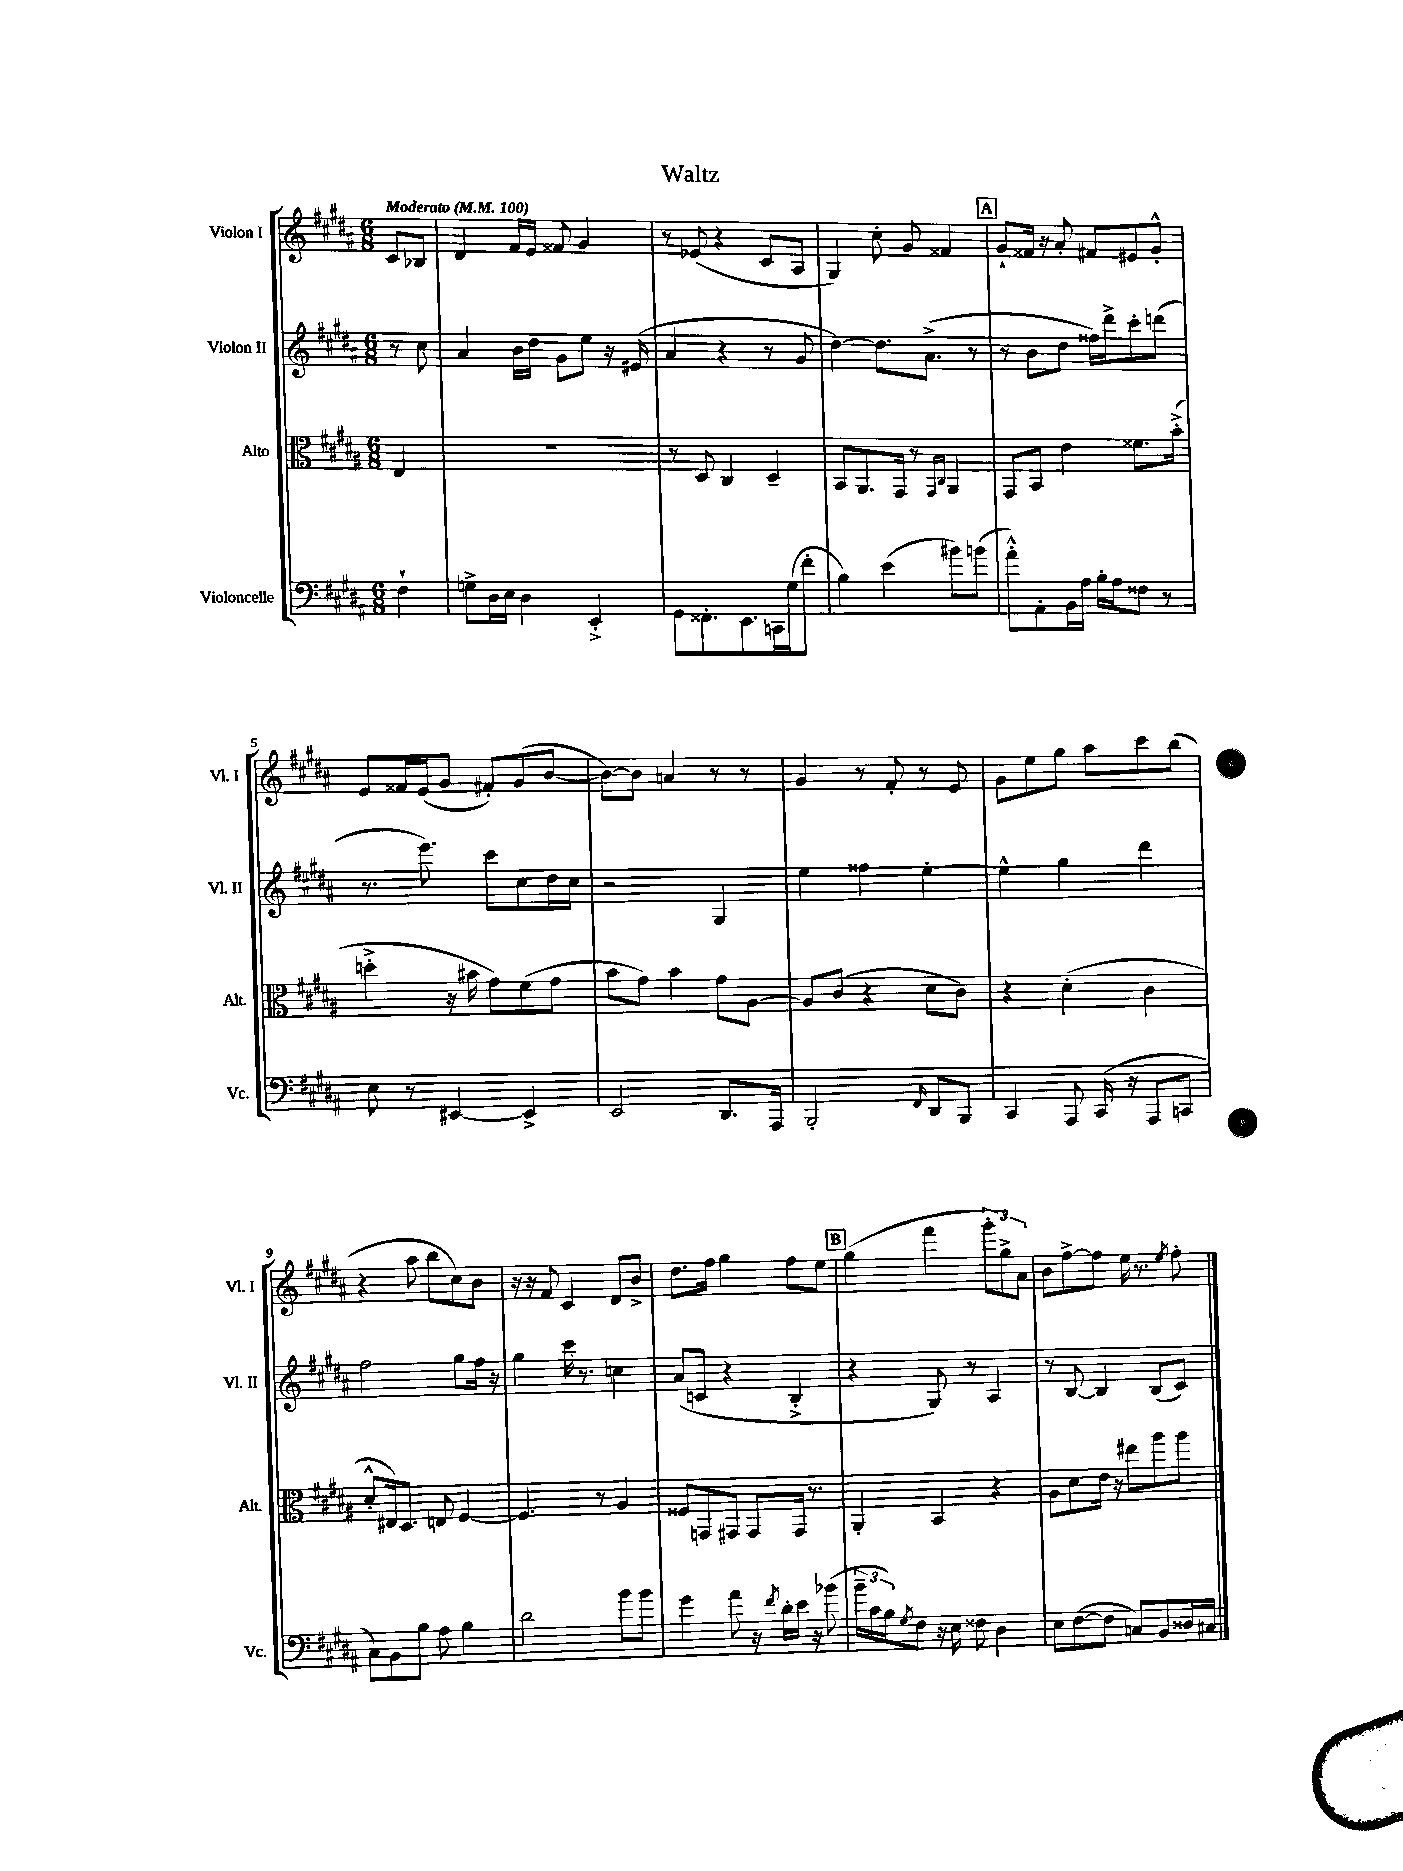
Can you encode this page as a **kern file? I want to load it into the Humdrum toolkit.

**kern	**kern	**kern	**kern
*part4	*part3	*part2	*part1
*staff4	*staff3	*staff2	*staff1
*I"Violoncelle	*I"Alto	*I"Violon II	*I"Violon I
*I'Vc.	*I'Alt.	*I'Vl. II	*I'Vl. I
*clefF4	*clefC3	*clefG2	*clefG2
*k[f#c#g#d#a#]	*k[f#c#g#d#a#]	*k[f#c#g#d#a#]	*k[f#c#g#d#a#]
*M6/8	*M6/8	*M6/8	*M6/8
*MM100	*MM100	*MM100	*MM100
=	=	=	=
!	!	!	!LO:TX:a:B:t=Moderato
4F#`\	4E/	8r	8c#/L
.	.	8cc#\	8B-X/J
=1	=1	=1	=1
8Gn^\L	2.r	4a#/	4d#/
16D#\L	.	.	.
16E\JJ	.	.	.
4D#\	.	16b\LL	16f#/LL
.	.	16dd#\JJ	16e/JJ
.	.	8g#\L	8f##X/
4EE'^/	.	8ee\J	4g#/
.	.	16r	.
.	.	(16e#X/	.
=2	=2	=2	=2
8GG#\L	8r	4a#/	8r
8.FF##X'\	8D#/	.	(8e-X/
.	4C#/	4r	4r
8.EE\	.	.	.
16CCn\L	4D#~/	8r	8c#/L
(16G#\J	.	.	.
8f#'\J	.	8g#/	8A#/J
=3	=3	=3	=3
4B\)	8BB/L	[4dd#\)	4G#/)
.	8.AA#/	.	.
(4e\	.	8.dd#\L]	8cc#'\
.	16GG#/Jk	.	.
.	8r	.	8g#/
.	.	(8.a#^\J	.
.	16qqGG#/LL	.	.
.	16qqC#/JJ	.	.
8b#X\L)	4AA#/	.	4f##X/
(8bn\J	.	8r	.
!!LO:REH:place=s1:t=A
=4	=4	=4	=4
8a#'^^\L)	8GG#/L	8r	8g#`/L
8AA#'\	8BB/J	8b\L	16f##X/Jk
.	.	.	16r
16BB\L	4e\	8dd#\J	8a#'/
16A#\JJ	.	.	.
16B'\LL	.	16ff##X\LL)	8f#X/L
16A#\J	.	16ddd#^\J	.
8F##X\J	8.f##X\L	8ccc#'\	8e#X/
8r	.	(8dddn\J	8g#'^^/J
.	(16b'^\Jk	.	.
!!LO:LB:g=z
=5	=5	=5	=5
8E\	4ddn'^\	8.r	8e/L
8r	.	.	16f##X/L
.	.	8.eee\)	(16e/J
[4EE#X/	16r	.	8g#/J
.	16b#X\	.	.
.	8g#\L)	8ccc#\L	8f#X'/L)
4EE#^/]	(8f#\	8cc#\	(8g#/
.	8g#\J	16dd#\L	[8b/J
.	.	16cc#\JJ	.
=6	=6	=6	=6
2EE/	8b\L	2r	8b\L_)
.	8g#\J)	.	8b\J]
.	4b\	.	4an/
8.DD#/L	8g#\L	4G#/	8r
.	[8A#\J	.	8r
16AAA#/Jk	.	.	.
=7	=7	=7	=7
2BBB'/	8A#/L]	4ee\	4g#/
.	(8c#/J	.	.
.	4r	4ff##X\	8r
.	.	.	8f#'/
16qqFF#/	.	.	.
8DD#/L	8d#\L	[4ee'\	8r
8BBB/J	8c#\J)	.	8e/
=8	=8	=8	=8
4CC#/	4r	4ee^^\]	8g#\L
.	.	.	8ee\
8AAA#/	(4d#'\	4gg#\	8gg#\J
(16CC#/	.	.	8aa#\L
16r	.	.	.
8AAA#/L	4c#\	4ddd#\	8ccc#\
8CCn/J	.	.	(8bb\J
!!LO:LB:g=z
=9	=9	=9	=9
8C#\L)	8d#'^^/L	2ff#\	4r
8BB\	16E#X/k)	.	.
.	8.D#/J	.	.
8B\J	.	.	8aa#\
8A#\	8En/	.	8bb\L
4B\	[4F#/	8gg#\L	8cc#\)
.	.	16ff#\Jk	8b\J
.	.	16r	.
=10	=10	=10	=10
2d#\	4.F#/]	4gg#\	16r
.	.	.	16r
.	.	.	8f#/
.	.	16ccc#\	4c#/
.	.	8.r	.
.	8r	.	.
8b\L	4A#/	4ccn\	8d#/L
8b\J	.	.	8b^/J
=11	=11	=11	=11
4g#\	8F##X/L	(8a#/L	8.dd#\L
.	8GGn/	8cn/J	.
.	.	.	16ff#\Jk
8a#\	8GG#X/J	4r	4gg#\
16r	8GG#/L	.	.
8qf#/	.	.	.
16d#'\LL	.	.	.
16e\JJ	16GG#/Jk	4B'^/	8ff#\L
16r	8.r	.	.
(8b-X\	.	.	8ee\J
!!LO:REH:place=s1:t=B
=12	=12	=12	=12
24b~\LL	4AA#'/	4r	(4gg#\
24c#\	.	.	.
24B\J)	.	.	.
8qG#/	.	.	.
8F#\J	.	.	.
16r	4BB/	8G#/)	4fff#\
16E\	.	.	.
8F##X\	.	8r	.
4D#\	4r	4A#/	12ggg#'\L
.	.	.	12gg#^\)
.	.	.	12a#\J
=13	=13	=13	=13
8E\L	8A#\L	8r	8b\L
([8F#\	8d#\	[8B/	[8ff#^\
8F#\J]	16e\Jk	4B/]	8ff#\J]
.	16r	.	.
8Cn/L)	8ee#X\L	.	16ee\
.	.	.	8.r
8BB/	8aa#\	(8B/L	.
.	.	.	8qee/
16D##X/L	8aa#\J	8c#/J)	8ff#'\
16C#X/JJ	.	.	.
==	==	==	==
*-	*-	*-	*-
